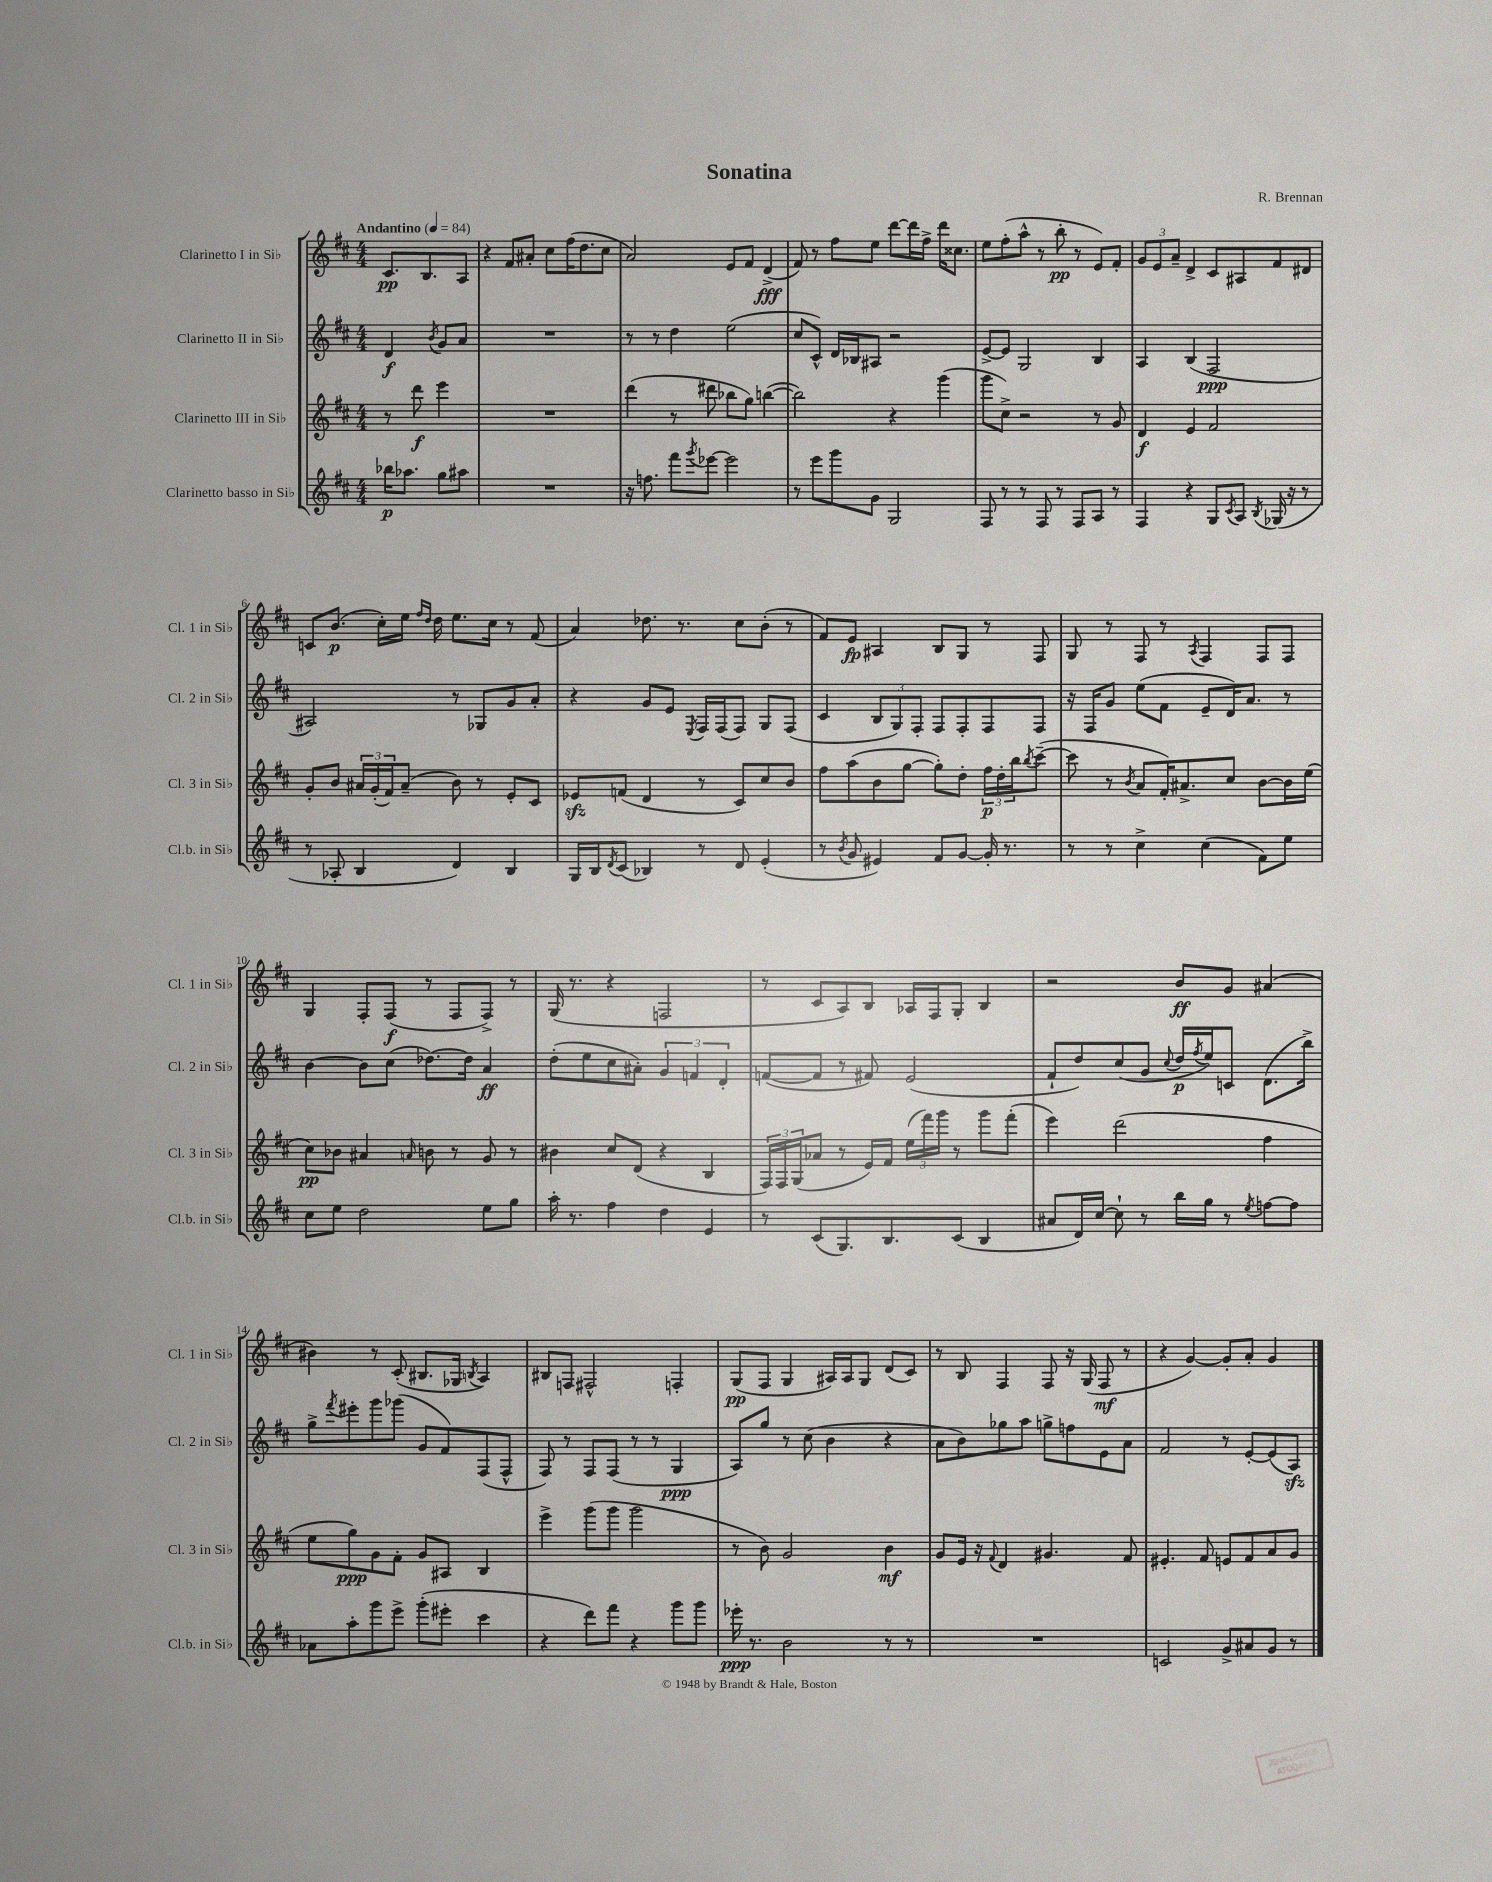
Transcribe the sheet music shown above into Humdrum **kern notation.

**kern	**dynam	**kern	**dynam	**kern	**dynam	**kern	**dynam
*part4	*part4	*part3	*part3	*part2	*part2	*part1	*part1
*staff4	*staff4	*staff3	*staff3	*staff2	*staff2	*staff1	*staff1
*I"Clarinetto basso in Si♭	*	*I"Clarinetto III in Si♭	*	*I"Clarinetto II in Si♭	*	*I"Clarinetto I in Si♭	*
*I'Cl.b. in Si♭	*	*I'Cl. 3 in Si♭	*	*I'Cl. 2 in Si♭	*	*I'Cl. 1 in Si♭	*
*clefG2	*	*clefG2	*	*clefG2	*	*clefG2	*
*k[f#c#]	*	*k[f#c#]	*	*k[f#c#]	*	*k[f#c#]	*
*M4/4	*	*M4/4	*	*M4/4	*	*M4/4	*
*MM84	*	*MM84	*	*MM84	*	*MM84	*
=	=	=	=	=	=	=	=
!	!	!	!	!	!	!LO:TX:a:B:t=Andantino	!
16bb-X\KL	p	8r	.	4d/	f	8.c#/L	pp
8.aa-X\J	.	.	.	.	.	.	.
.	.	8ddd\	f	.	.	.	.
.	.	.	.	.	.	8.B/	.
.	.	.	.	8qb/	.	.	.
8gg\L	.	4eee\	.	8g/L	.	.	.
8aa#X\J	.	.	.	8a/J	.	8A/J	.
=1	=1	=1	=1	=1	=1	=1	=1
1r	.	1r	.	1r	.	4r	.
.	.	.	.	.	.	8f#/L	.
.	.	.	.	.	.	8a#X'/J	.
.	.	.	.	.	.	8cc#\L	.
.	.	.	.	.	.	(16ff#\K	.
.	.	.	.	.	.	8.dd\	.
.	.	.	.	.	.	8cc#\J	.
=2	=2	=2	=2	=2	=2	=2	=2
16r	.	(4ddd\	.	8r	.	2a/)	.
8.ffn\	.	.	.	.	.	.	.
.	.	.	.	8r	.	.	.
8fff#\L	.	8r	.	4dd\	.	.	.
8qggg/	.	.	.	.	.	.	.
[8eee-X\J	.	8ddd#X\	.	.	.	.	.
2eee-\]	.	8bb-X\L	.	(2ee\	.	8e/L	.
.	.	8gg\J)	.	.	.	8f#/J	.
.	.	([4bbn\	.	.	.	(4d^/	fff
=3	=3	=3	=3	=3	=3	=3	=3
8r	.	2bb\])	.	8cc#/L	.	8f#/)	.
8eee\L	.	.	.	8c#^^/J)	.	8r	.
8ggg\	.	.	.	16d/LL	.	8ff#\L	.
.	.	.	.	16B-X/J	.	.	.
8g\J	.	.	.	8A#X/J	.	8ee\J	.
2G/	.	4r	.	2r	.	[8ddd\L	.
.	.	.	.	.	.	16ddd\L]	.
.	.	.	.	.	.	16ff#^\JJ	.
.	.	(4ggg\	.	.	.	16ddd\KL	.
.	.	.	.	.	.	8.cc##X\J	.
=4	=4	=4	=4	=4	=4	=4	=4
8F#/	.	8ggg\L	.	[8e^/L	.	8ee\L	.
8r	.	8cc#^\J)	.	8e/J]	.	(8ff#'\	.
8r	.	2r	.	2G/	.	8aa^^\J	.
8F#/	.	.	.	.	.	8r	.
8r	.	.	.	.	.	8bb'\	pp
8F#/L	.	.	.	.	.	8r	.
8A/J	.	8r	.	4B/	.	8e/L)	.
8r	.	8g/	.	.	.	8f#'/J	.
=5	=5	=5	=5	=5	=5	=5	=5
4F#/	.	4d/	f	4A/	.	12g/L	.
.	.	.	.	.	.	12e/	.
.	.	.	.	.	.	12a~/J	.
4r	.	4e/	.	(4B/	.	4d^/	.
8G/L	.	2f#/	.	2F#/	ppp	8c#/L	.
8qc#/	.	.	.	.	.	.	.
8A/J	.	.	.	.	.	8A#X/	.
8qB/	.	.	.	.	.	.	.
(16G-X/	.	.	.	.	.	8f#/	.
16r	.	.	.	.	.	.	.
8r	.	.	.	.	.	8d#X/J	.
!!LO:LB:g=z
=6	=6	=6	=6	=6	=6	=6	=6
8r	.	8g'/L	.	2A#X/)	.	8cn/L	.
8A-X'/	.	8b/J	.	.	.	(8.b/J	p
4B/	.	24a#X/LL	.	.	.	.	.
.	.	(24g'/	.	.	.	.	.
.	.	.	.	.	.	16cc#'\LL)	.
.	.	24f#/J)	.	.	.	.	.
.	.	(8a#~/J	.	.	.	16ee\JJ	.
.	.	.	.	.	.	16qqff#/LL	.
.	.	.	.	.	.	16qqdd/JJ	.
.	.	.	.	.	.	16dd\	.
4d/)	.	8b\)	.	8r	.	8.ee\L	.
.	.	8r	.	8G-X/L	.	.	.
.	.	.	.	.	.	16cc#\Jk	.
4B/	.	8e'/L	.	8g/	.	8r	.
.	.	8c#/J	.	8a'/J	.	(8f#/	.
=7	=7	=7	=7	=7	=7	=7	=7
16G/LL	.	8e-Xzz/L	.	4r	.	4a/)	.
16B/J	.	.	.	.	.	.	.
8qd/	.	.	.	.	.	.	.
(8c#/J	.	(8fn/J	.	.	.	.	.
4B-X/)	.	4d/	.	8g/L	.	8.dd-X\	.
.	.	.	.	8e/J	.	.	.
.	.	.	.	.	.	8.r	.
.	.	.	.	8qE/	.	.	.
8r	.	8r	.	16F#/LL	.	.	.
.	.	.	.	(16F#/J	.	.	.
8d/	.	8c#/L)	.	8F#/J)	.	8cc#\L	.
(4e'/	.	8cc#/	.	8G/L	.	(8b'\J	.
.	.	8b/J	.	(8F#/J	.	8r	.
=8	=8	=8	=8	=8	=8	=8	=8
8r	.	8ff#\L	.	4c#/	.	8f#/L)	.
8qb/	.	.	.	.	.	.	.
8g/	.	(8aa\	.	.	.	8e/J	fp
4e#X/)	.	8b\	.	12B/L	.	4A#X/	.
.	.	.	.	12G/)	.	.	.
.	.	[8gg\J	.	.	.	.	.
.	.	.	.	12F#'/J	.	.	.
8f#/L	.	8gg'\L])	.	8F#/L	.	8B/L	.
[8g/J	.	8dd'\J	.	8F#'/	.	8G/J	.
16g'/]	.	24ff#\LL	p	8F#/	.	8r	.
.	.	24dd'\	.	.	.	.	.
8.r	.	.	.	.	.	.	.
.	.	24bb\J	.	.	.	.	.
.	.	8qbb/	.	.	.	.	.
.	.	([8ccc#~\J	.	8F#/J	.	8F#/	.
=9	=9	=9	=9	=9	=9	=9	=9
8r	.	8ccc#\]	.	16r	.	8G/	.
.	.	.	.	16F#/KL	.	.	.
8r	.	8r	.	8g/J	.	8r	.
.	.	8qb/	.	.	.	.	.
4cc#^\	.	8a/L	.	(8ee\L	.	8F#/	.
.	.	16f#'/K)	.	8f#\J	.	8r	.
.	.	8.a#X^/	.	.	.	.	.
.	.	.	.	.	.	8qA/	.
(4cc#\	.	.	.	8e~/L	.	4F#/	.
.	.	8cc#/J	.	16d/K)	.	.	.
.	.	.	.	8.a/J	.	.	.
8f#\L)	.	[8b\L	.	.	.	8F#/L	.
8ee\J	.	16b\L]	.	8r	.	8F#/J	.
.	.	(16ee\JJ	.	.	.	.	.
!!LO:LB:g=z
=10	=10	=10	=10	=10	=10	=10	=10
8cc#\L	.	8cc#\L)	pp	[4b\	.	4G/	.
8ee\J	.	8b-X\J	.	.	.	.	.
2dd\	.	4a#X/	.	8b\L]	.	8F#'/L	.
.	.	.	.	(8cc#\J	.	(8F#/J	f
.	.	16qqan/	.	.	.	.	.
.	.	8bn\	.	[8.dd-X\L)	.	8r	.
.	.	8r	.	.	.	8F#/L	.
.	.	.	.	16dd-\Jk]	.	.	.
8ee\L	.	8g/	.	4a/	ff	8F#^/J)	.
8gg\J	.	8r	.	.	.	8r	.
=11	=11	=11	=11	=11	=11	=11	=11
16aa'\	.	4b#X\	.	(8dd'\L	.	(16G/	.
8.r	.	.	.	.	.	8.r	.
.	.	.	.	8ee\	.	.	.
4ff#\	.	8cc#/L	.	8cc#\	.	4r	.
.	.	(8d/J	.	8a#X'\J)	.	.	.
4dd\	.	4r	.	6g/	.	2Fn/	.
.	.	.	.	6fn/	.	.	.
4e/	.	4B/	.	.	.	.	.
.	.	.	.	6d'/	.	.	.
=12	=12	=12	=12	=12	=12	=12	=12
8r	.	24F#/LL)	.	([8fn/L	.	8r	.
.	.	24F#/	.	.	.	.	.
.	.	(24G/J	.	.	.	.	.
(8c#/L	.	8a-X/J	.	8f/J]	.	8c#/L	.
8.G/)	.	8r	.	8r	.	8A/)	.
.	.	16e/LL)	.	8f#X/)	.	8B/J	.
8.B/	.	16f#/JJ	.	.	.	.	.
.	.	(24ee\LL	.	(2e/	.	16A-X/LL	.
.	.	24fff#\)	.	.	.	.	.
.	.	.	.	.	.	16F#/J	.
.	.	24ggg\JJ	.	.	.	.	.
(8c#/J	.	8r	.	.	.	8G'/J	.
4B/	.	8ggg\L	.	.	.	4B/	.
.	.	(8fff#'\J	.	.	.	.	.
=13	=13	=13	=13	=13	=13	=13	=13
8a#X/L	.	4eee\)	.	8f#`/L	.	2r	.
16d/L)	.	.	.	8dd/)	.	.	.
[16cc#/JJ	.	.	.	.	.	.	.
8cc#`\]	.	(2ddd\	.	(8cc#/	.	.	.
8r	.	.	.	8g/J	.	.	.
.	.	.	.	8qqcc#/	.	.	.
16bb\LL	.	.	.	16dd/LL	p	8b/L	ff
.	.	.	.	8qff#/	.	.	.
16gg\JJ	.	.	.	16ee/J)	.	.	.
8r	.	.	.	8cn/J	.	8g/J	.
8qee/	.	.	.	.	.	.	.
[8ffn\L	.	4ff#\	.	(8.d\L	.	(4a#X/	.
8ff\J]	.	.	.	.	.	.	.
.	.	.	.	16bb^\Jk)	.	.	.
!!LO:LB:g=z
=14	=14	=14	=14	=14	=14	=14	=14
8a-X\L	.	8ee\L	.	8gg^\L	.	4b#X\)	.
.	.	.	.	8qfff#/	.	.	.
8aa'\	.	8gg\)	ppp	8eee#X'\	.	.	.
8ggg\	.	8g\	.	8ggg\	.	8r	.
8eee^\J	.	8f#'\J	.	(8ggg-X\J	.	(8c#'/	.
(8ggg'\L	.	8g/L	.	8g/L	.	8.B#X/L	.
8eee#X'\J	.	8A#X/J	.	8f#/)	.	.	.
.	.	.	.	.	.	16G-X/Jk	.
.	.	.	.	.	.	8qBn/	.
4ccc#\	.	4B/	.	(8F#/	.	4A/)	.
.	.	.	.	8F#^^/J	.	.	.
=15	=15	=15	=15	=15	=15	=15	=15
4r	.	4eee^\	.	8F#/)	.	8B#X/L	.
.	.	.	.	8r	.	8Fn/J	.
8ddd\L)	.	(8ggg\L	.	8F#/L	.	2F#X^^/	.
8fff#\J	.	8ggg\J	.	(8F#/J	.	.	.
4r	.	2ggg\	.	8r	.	.	.
.	.	.	.	8r	.	.	.
8ggg\L	.	.	.	4G/	ppp	4Fn'/	.
8ggg\J	.	.	.	.	.	.	.
=16	=16	=16	=16	=16	=16	=16	=16
16eee-X'\	ppp	8r	.	8A/L)	.	(8G/L	pp
8.r	.	.	.	.	.	.	.
.	.	8b\)	.	8gg/J	.	8F#/J	.
2b\	.	2g/	.	8r	.	4G/	.
.	.	.	.	(8cc#\	.	.	.
.	.	.	.	4b\	.	16A#X/LL)	.
.	.	.	.	.	.	16A#/J	.
.	.	.	.	.	.	8G/J	.
8r	.	4b\	mf	4r	.	(8d/L	.
8r	.	.	.	.	.	8c#/J)	.
=17	=17	=17	=17	=17	=17	=17	=17
1r	.	8g/L	.	8a\L	.	8r	.
.	.	16e/Jk	.	8b\)	.	8B/	.
.	.	16r	.	.	.	.	.
.	.	8qqf#/	.	.	.	.	.
.	.	4d/	.	8gg-X\	.	4F#/	.
.	.	.	.	8aa\J	.	.	.
.	.	4.g#X/	.	8ggn^\L	.	8F#/	.
.	.	.	.	8ffn\	.	16r	.
.	.	.	.	.	.	(16G/	.
.	.	.	.	8e\	.	8F#/	mf
.	.	8f#/	.	8a\J	.	8r	.
=18	=18	=18	=18	=18	=18	=18	=18
2cn/	.	4.e#X'/	.	2f#/	.	4r	.
.	.	.	.	.	.	[4g/)	.
.	.	8f#/	.	.	.	.	.
8g^/L	.	8en/L	.	8r	.	8g'/L]	.
8a#X/	.	8f#/	.	[8e'/L	.	8a'/J	.
8g/J	.	8a/	.	(8e/]	.	4g/	.
8r	.	8g/J	.	8Azz/J)	.	.	.
==	==	==	==	==	==	==	==
*-	*-	*-	*-	*-	*-	*-	*-
